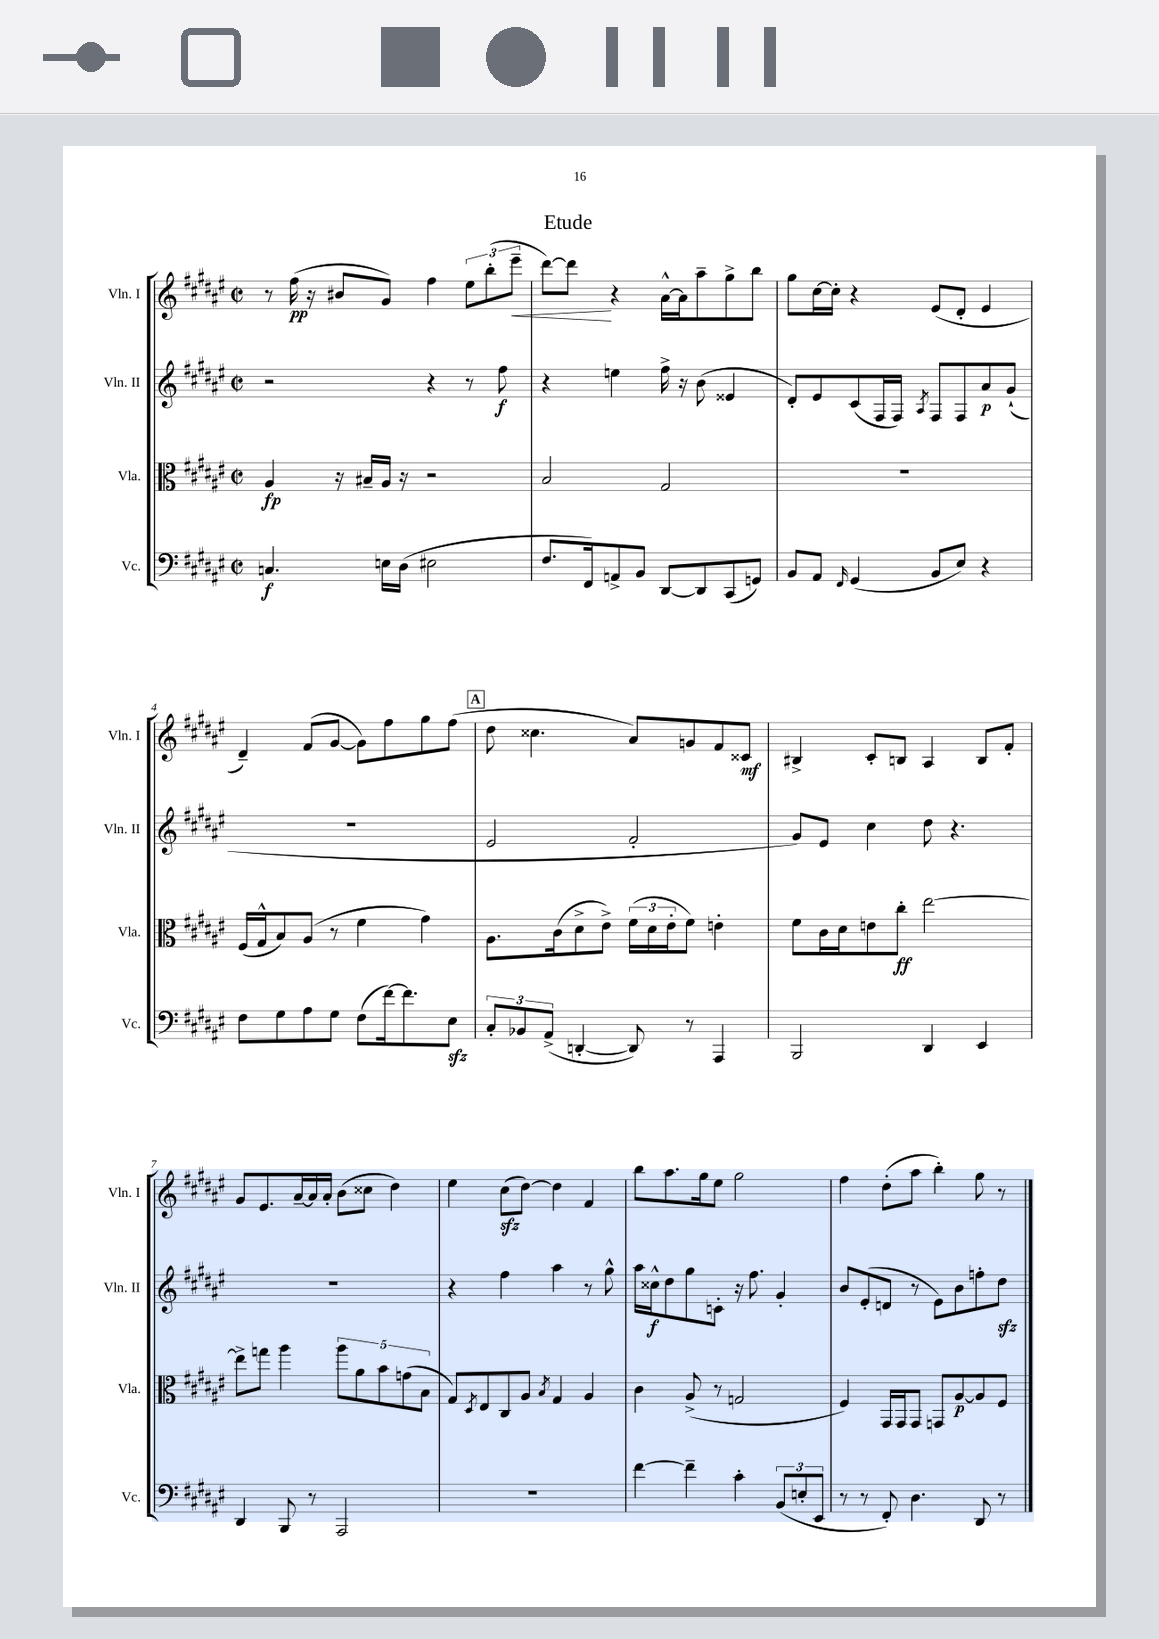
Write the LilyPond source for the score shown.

\header { title = "Etude" }
<<
\new StaffGroup <<
\new Staff = "s0" \with { instrumentName = "Vln. I" shortInstrumentName = "Vln. I" } {
    \clef treble \key fis \major \defaultTimeSignature \time 2/2
    r8 fis''16\pp( r16 bis'8 gis'8) fis''4 \tuplet 3/2 { eis''8 b''8-.( eis'''8--\< } |
    dis'''8~) dis'''8\! r4 ais'16~-^ ais'16 ais''8-- gis''8-> b''8 |
    gis''8 cis''16~ cis''16-. r4 eis'8( dis'8-. eis'4 |
    dis'4--) fis'8( gis'8~ gis'8) fis''8 gis''8 fis''8( |
    \mark \markup { \box "A" } dis''8 cisis''4. ais'8) g'8 fis'8 cisis'8\mf |
    bis4-> cis'8-. b8 ais4 b8 fis'8-. |
    gis'8 eis'8. ais'16~-- ais'16 ais'16-. b'8( cisis''8 dis''4) |
    eis''4 cis''8\sfz( dis''8~) dis''4 fis'4 |
    b''8 ais''8. gis''16 eis''8 gis''2 |
    fis''4 dis''8-.( ais''8 b''4-.) gis''8 r8 \bar "|." |
}
\new Staff = "s1" \with { instrumentName = "Vln. II" shortInstrumentName = "Vln. II" } {
    \clef treble \key fis \major \defaultTimeSignature \time 2/2
    r2 r4 r8 fis''8\f |
    r4 e''4 fis''16-> r16 b'8( eisis'4 |
    dis'8-.) eis'8 cis'8( fis16 fis16) \acciaccatura { ais8 } fis8 fis8 ais'8\p gis'8-!( |
    R1 |
    \mark \markup { \box "A" } eis'2 fis'2-. |
    gis'8) eis'8 cis''4 dis''8 r4. |
    R1 |
    r4 fis''4 ais''4 r8 gis''8-^ |
    ais''16 cisis''16-^\f dis''8 gis''8 c'8-. r16 fis''8. gis'4-. |
    b'8 eis'8-.( d'8 r8 eis'8) b'8 f''8-. dis''8\sfz \bar "|." |
}
\new Staff = "s2" \with { instrumentName = "Vla." shortInstrumentName = "Vla." } {
    \clef alto \key fis \major \defaultTimeSignature \time 2/2
    ais4\fp r16 bis16-- ais16 r16 r2 |
    b2 gis2 |
    R1 |
    fis16( gis16-^ b8) ais8( r8 fis'4 gis'4) |
    \mark \markup { \box "A" } ais8. cis'16( dis'8-> eis'8->) \tuplet 3/2 { fis'16( dis'16 eis'16-. } fis'8) e'4-. |
    fis'8 cis'16 dis'16 e'8 cis''8-.\ff eis''2~ |
    eis''8-> g''8 ais''4 \tuplet 5/4 { ais''8 ais'8 b'8 g'8( b8 } |
    gis8) \acciaccatura { dis8 } eis8 cis8 ais8 \acciaccatura { b8 } gis4 ais4 |
    cis'4 ais8->( r8 g2 |
    fis4) gis,16 gis,16 gis,8 g,8 ais8~\p ais8 fis8 \bar "|." |
}
\new Staff = "s3" \with { instrumentName = "Vc." shortInstrumentName = "Vc." } {
    \clef bass \key fis \major \defaultTimeSignature \time 2/2
    c4.\f e16 dis16( eis2 |
    fis8. fis,16) a,8-> b,8 dis,8~ dis,8 cis,8( g,8) |
    b,8 ais,8 \grace { fis,16 } gis,4( b,8 eis8) r4 |
    fis8 gis8 ais8 gis8 fis8( fis'16~) fis'8. eis8\sfz |
    \mark \markup { \box "A" } \tuplet 3/2 { cis8-. bes,8 ais,8->( } d,4~-. d,8) r8 ais,,4 |
    b,,2 dis,4 eis,4 |
    dis,4 b,,8 r8 ais,,2 |
    R1 |
    fis'4~ fis'4-- cis'4-. \tuplet 3/2 { b,8( e8-. eis,8 } |
    r8 r8 fis,8-.) dis4. dis,8 r8 \bar "|." |
}
>>
>>
